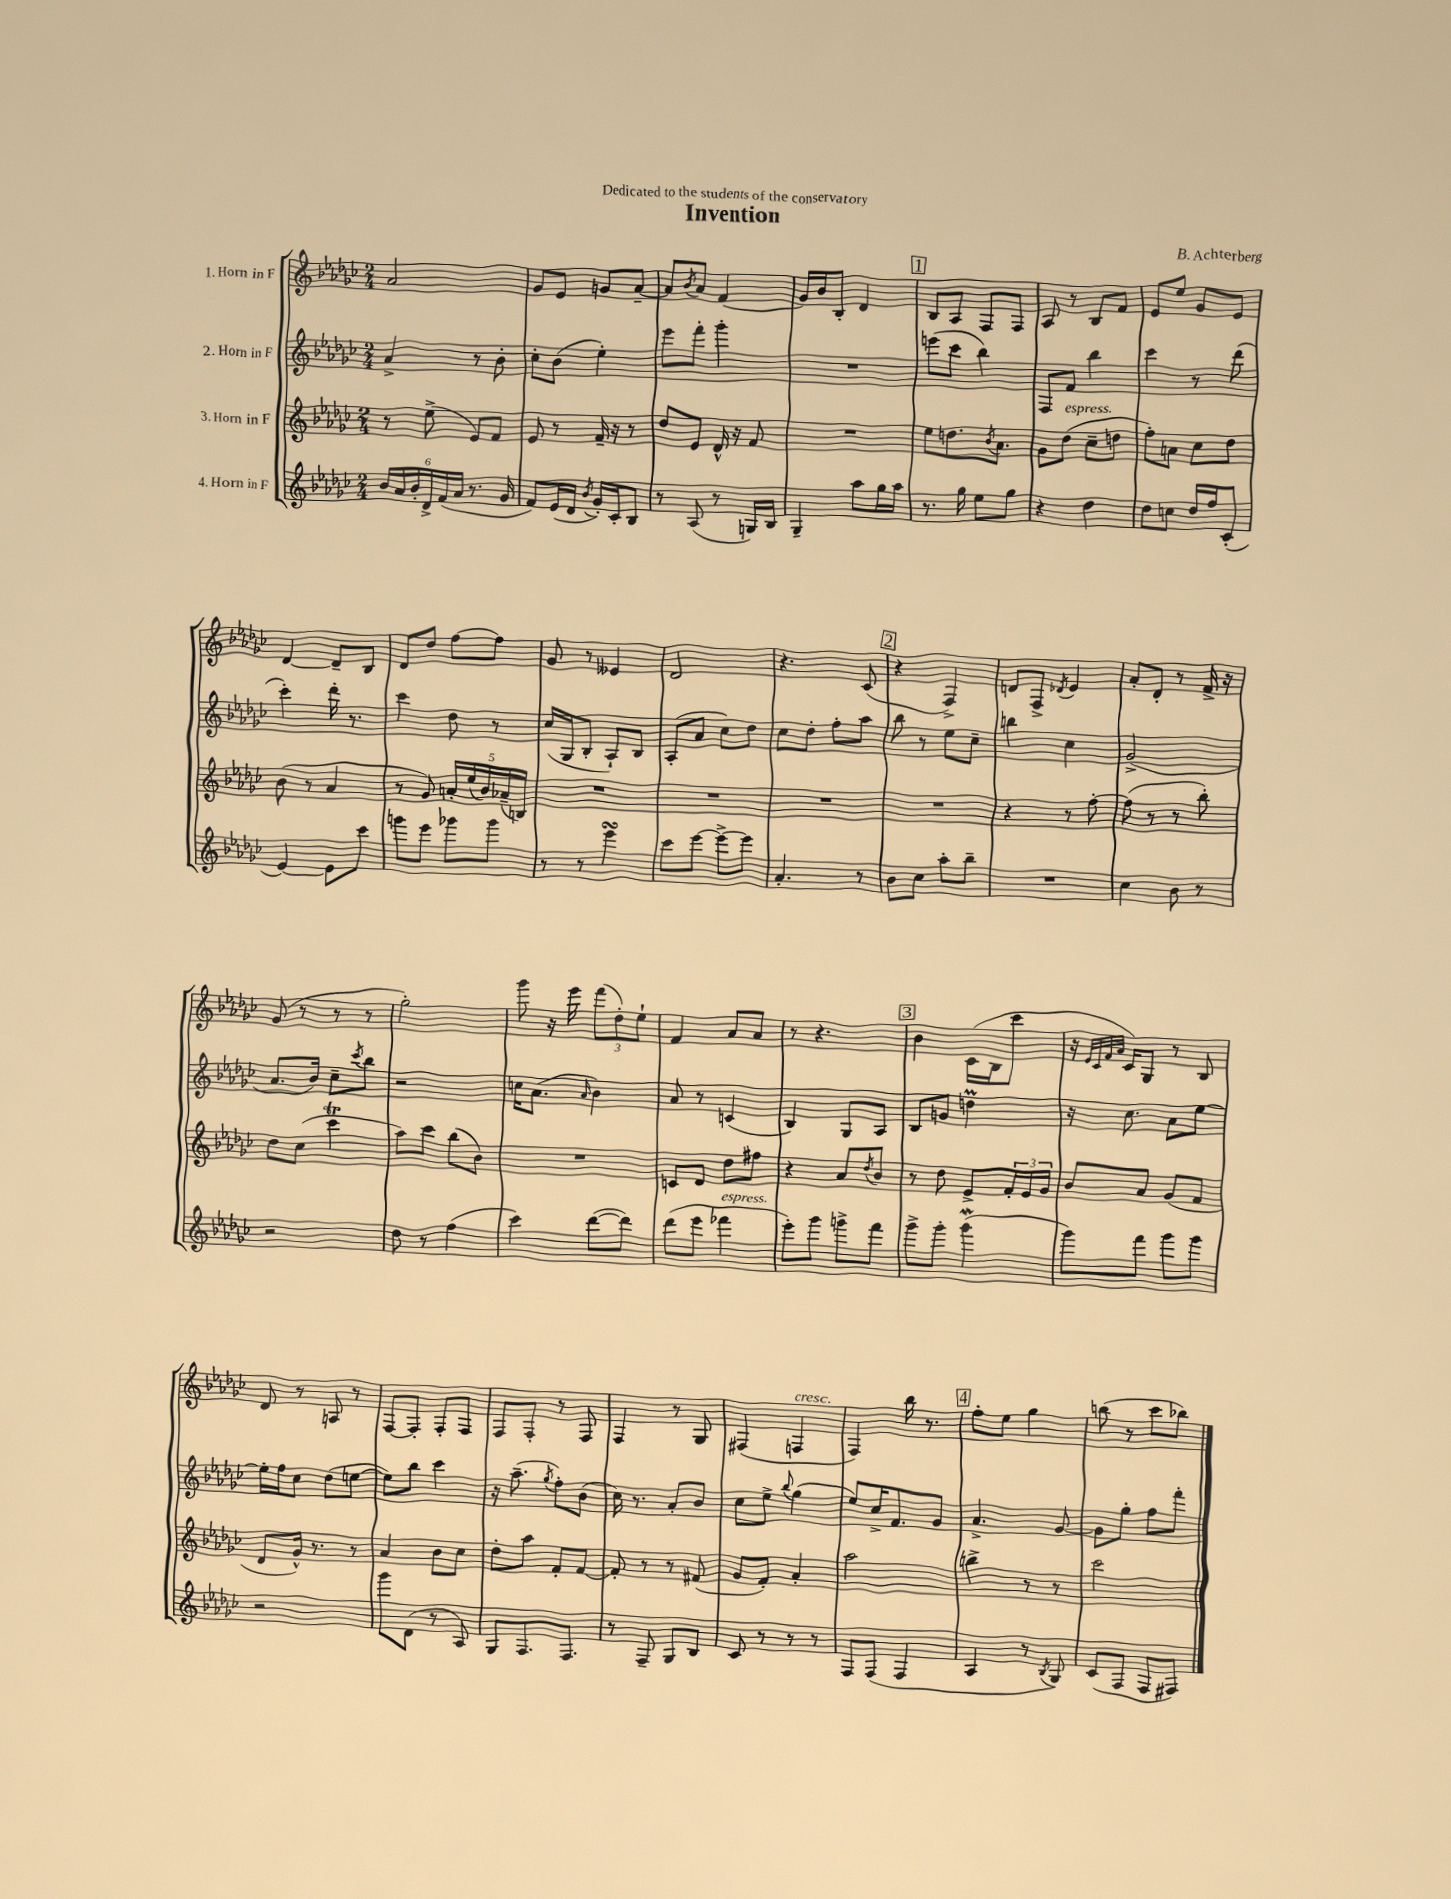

**kern	**kern	**kern	**kern
*part4	*part3	*part2	*part1
*staff4	*staff3	*staff2	*staff1
*I"4. Horn in F	*I"3. Horn in F	*I"2. Horn in F	*I"1. Horn in F
*clefG2	*clefG2	*clefG2	*clefG2
*k[b-e-a-d-g-c-]	*k[b-e-a-d-g-c-]	*k[b-e-a-d-g-c-]	*k[b-e-a-d-g-c-]
*M2/4	*M2/4	*M2/4	*M2/4
=1	=1	=1	=1
24b-/LL	8r	4a-^/	2a-/
24a-/	.	.	.
24b-'/	.	.	.
24d-^/	(8ee-^\	.	.
(24f/	.	.	.
24a-/JJ	.	.	.
8.r	8e-/L)	8r	.
.	8f/J	8b-'\	.
16g-/	.	.	.
=2	=2	=2	=2
8f/L)	8e-/	8cc-'\L	8g-/L
(16e-/L	8r	(8b-\J	8e-/J
16d-/JJ	.	.	.
8qb-/	.	.	.
16g-'/LL)	16f~/	4ee-'\)	8gn/L
16c-'/J	16r	.	.
8B-/J	8r	.	[8a-~/J
=3	=3	=3	=3
8r	8dd-/L	8eee-\L	8a-/L]
.	.	.	8qb-/
(8A-/	8e-/J	8fff'\J	8a-/J
8r	16d-^^/	4ggg-'\	(4f/
.	16r	.	.
16Gn/LL)	8f/	.	.
16B-/JJ	.	.	.
=4	=4	=4	=4
4G-~/	2r	2r	16g-/LL)
.	.	.	16b-/J
.	.	.	8B-'/J
8aa-\L	.	.	4d-/
16gg-\L	.	.	.
16aa-\JJ	.	.	.
!!LO:REH:place=s1:t=1
=5	=5	=5	=5
8.r	8ee-\L	(8eeen\L	8B-/L
.	8.ddn\	8ccc-\J	8A-/J
16gg-\	.	.	.
8ee-\L	.	4bb-\)	8F/L
.	8qb-/	.	.
.	8.a-\J	.	.
8gg-\J	.	.	8F/J
=6	=6	=6	=6
4r	8g-\L	8F/L	8A-/
!	!LO:TX:a:i:t=espress.	!	!
.	(8dd-\J	8f/J	8r
4dd-\	8cc-~\L	4bb-\	8B-/L
.	8ddn\J	.	8f/J
=7	=7	=7	=7
8dd-\L	8ff'\L)	4ccc-\	8e-/L
8ccn\J	8an\J	.	8ee-/J
16dd-/LL	8cc-\L	8r	8g-/L
16ff/J	.	.	.
(8c-'/J	8dd-\J	(8ddd-\	8e-/J
!!LO:LB:g=z
=8	=8	=8	=8
[4e-/)	(8b-\	4ccc-'\)	[4d-/
.	8r	.	.
8e-\L]	4a-/	16ddd-'\	8d-~/L]
.	.	8.r	.
8ccc-\J	.	.	8B-/J
=9	=9	=9	=9
8gggn\L	8r	4ccc-\	8d-/L
8eee-\J	8g-/)	.	8dd-/J
8ggg-X\L	20an'/LL	8dd-\	[8ff\L
.	(20ee-/	.	.
.	20b-/)	.	.
8ggg-\J	.	8r	8ff\J]
.	(20a-X~/	.	.
.	20Bn/JJ)	.	.
=10	=10	=10	=10
8r	2r	(16cc-/LL	8g-/
.	.	16G-/J	.
8r	.	8B-'/J	8r
4eee-sSSS\	.	8A-`/L)	4e--X/
.	.	8B-/J	.
=11	=11	=11	=11
8ccc-\L	2r	(8A-'/L	2d-/
[8eee-\J	.	8a-/J	.
8eee-^\L_	.	8cc-\L)	.
8eee-\J]	.	8dd-\J	.
=12	=12	=12	=12
4.a-'/	2r	8cc-\L	4.r
.	.	8dd-'\J	.
.	.	8ff'\L	.
8r	.	8aa-\J	(8c-/
!!LO:REH:place=s1:t=2
=13	=13	=13	=13
8b-\L	2r	8bb-\	4r
8cc-\J	.	8r	.
8aa-'\L	.	8ee-\L	4F^/)
8bb-~\J	.	8cc-~\J	.
=14	=14	=14	=14
2r	4r	4bbn\	8dn/L
.	.	.	8F^/J
.	.	.	8qd-X/
.	8r	4cc-\	4e-/
.	[8ff'\	.	.
=15	=15	=15	=15
4cc-\	(8ff\]	(2g-^/	8a-'/L
.	8r	.	8d-'/J
8b-\	8r	.	8r
8r	8bb-'\)	.	16f^/
.	.	.	16r
!!LO:LB:g=z
=16	=16	=16	=16
2r	8dd-\L	8.a-/L	(8g-/
.	(8cc-\J	.	8r
.	.	16b-/Jk)	.
.	4ccc-T\	8cc-~\L	8r
.	.	8qccc-/	.
.	.	8bb-\J	8r
=17	=17	=17	=17
8dd-\	8aa-\L)	2r	2gg-'\)
8r	8ccc-\J	.	.
(4ff\	(8bb-\L	.	.
.	8b-\J)	.	.
=18	=18	=18	=18
4ccc-\)	2r	16ccn\KL	8ggg-\
.	.	(8.a-\J	.
.	.	.	16r
.	.	.	16eee-\
.	.	16qqa-/	.
([8ddd-\L	.	4b-\)	(12fff\L
.	.	.	12dd-'\)
8ddd-\J])	.	.	.
.	.	.	12ee-`\J
=19	=19	=19	=19
(8ddd-\L	8cn/L	8a-/	4f/
8eee-\J	8d-/J	8r	.
!LO:TX:a:i:t=espress.	!	!	!
4fff-X\	8dd-\L	(4cn/	8a-/L
.	8ff#X\J	.	8a-/J
=20	=20	=20	=20
8eee-'\L)	4r	4B-/)	8r
8ggg-\J	.	.	4.r
8gggn^\L	8a-/L	8G-/L	.
.	8qdd-/	.	.
8fff\J	8b-/J	8A-/J	.
!!LO:REH:place=s1:t=3
=21	=21	=21	=21
8ggg-^\L	8r	8B-/L	4b-\
8ggg-'\J	8dd-\	8gn/J	.
(4ggg-w\	8e-^/L	4ddnm\	(16c-\LL
.	.	.	16B-\J
.	24f'/L	.	8ccc-\J
.	24e-/	.	.
.	24g-/JJ	.	.
=22	=22	=22	=22
8ggg-\L)	8b-/L	16r	16r
.	.	.	32qqe-/LLL
.	.	.	32qqc-/
.	.	.	32qqf/
.	.	.	32qqa-/JJJ
.	.	8.cc-\	16c-/KL)
8fff\J	8a-/J	.	8G-/J
8ggg-\L	(8g-/L	8a-\L	8r
8ggg-\J	8f/J	[8ee-\J	8B-/
!!LO:LB:g=z
=23	=23	=23	=23
2r	8d-/L	16ee-'\LL]	8d-/
.	.	16ff\J	.
.	16g-^^/Jk)	8cc-\J	8r
.	8.r	.	.
.	.	(8dd-\L	8An/
.	8r	[8een\J	8r
=24	=24	=24	=24
8ggg-\L	4a-/	8ee\L])	[8F/L
(8d-\J	.	8bb-\J	8F'/J]
8r	8b-\L	4ccc-\	8F'/L
8A-/)	8cc-\J	.	8F/J
=25	=25	=25	=25
8G-/L	8dd-'\L	16r	8F/L
.	.	(8.aa-~\	.
8.F/	8aa-\J	.	8F'/J
.	.	8qgg-/	.
.	8f'/L	8ff'\L)	8r
8.F/J	.	.	.
.	[8f/J	(8b-\J	8F/
=26	=26	=26	=26
8r	8f'/]	16cc-\)	4F/
.	.	8.r	.
8F~/	8r	.	.
8G-/L	8r	8a-'/L	8r
8B-/J	(8f#X/	8b-/J	8G-/
=27	=27	=27	=27
8c-/	8g-/L	8cc-\L	(4F#X/
8r	8f'/J)	8ee-^\J	.
.	.	8qqbb-/	.
!	!	!	!LO:TX:a:i:t=cresc.
8r	4a-'/	(4gg-\	4Fn/
8r	.	.	.
=28	=28	=28	=28
8F/L	2aa-\	8ee-/L)	4F/)
(8F/J	.	16cc-^/K	.
.	.	8.f/	.
4F/	.	.	16bb-\
.	.	.	8.r
.	.	8g-/J	.
!!LO:REH:place=s1:t=4
=29	=29	=29	=29
4A-/	4bbn^\	4.a-^/	8ff'\L
.	.	.	8ee-\J
8r	8r	.	4gg-\
8qB-/	.	.	.
8G-/)	8r	[8g-/	.
=30	=30	=30	=30
(8c-/L	2ccc-\	8g-\L]	(8bbn\
8F/J	.	8gg-'\J	8r
8F/L	.	8ff\L	8ccc-\L
8F#X/J)	.	8fff'\J	8bb-X\J)
==	==	==	==
*-	*-	*-	*-
